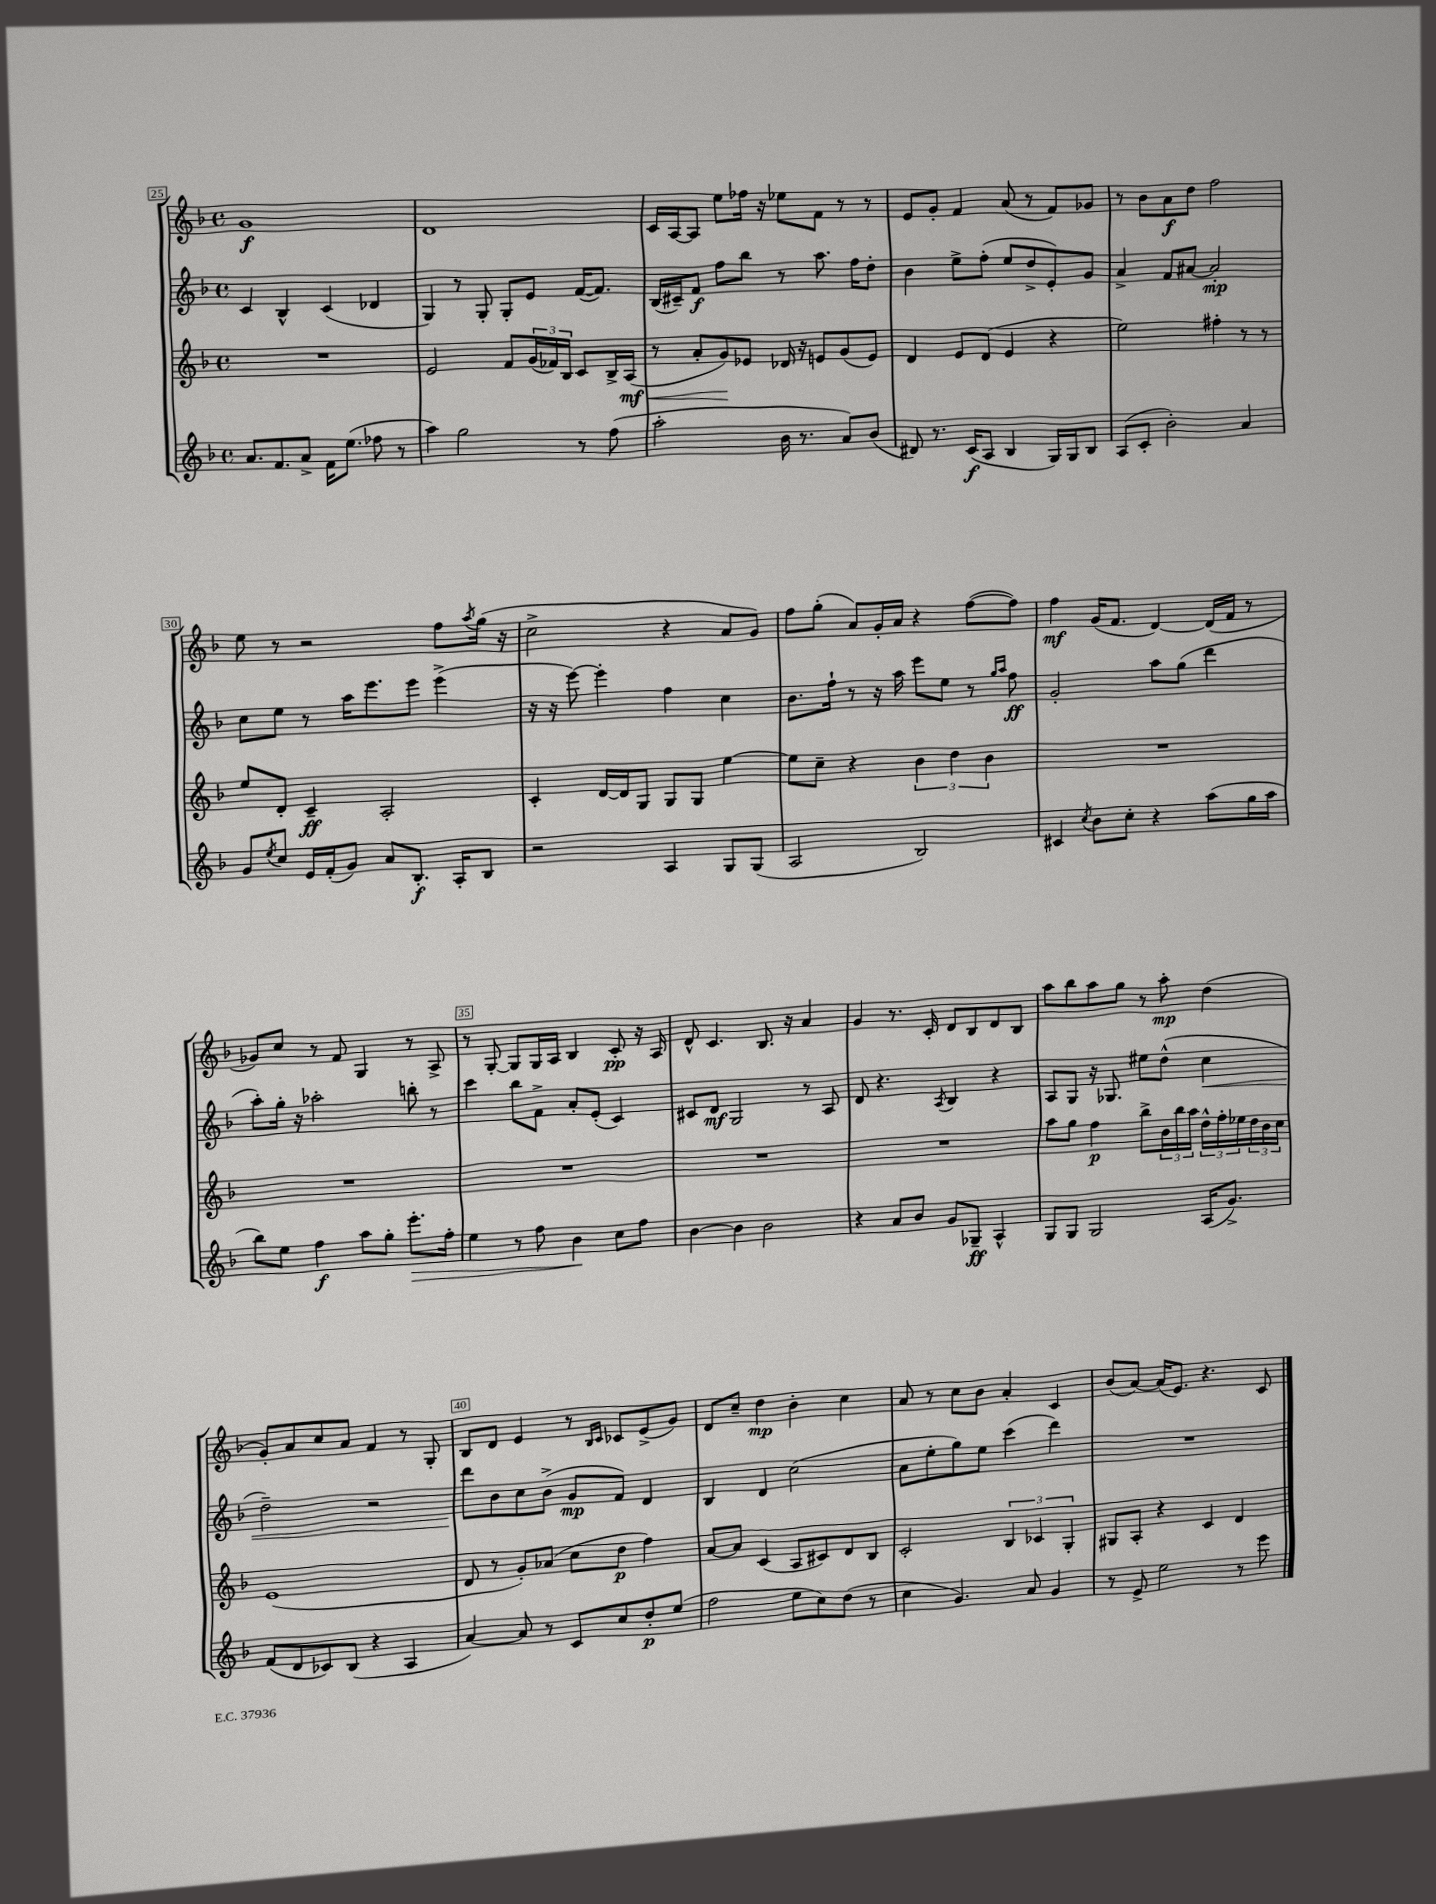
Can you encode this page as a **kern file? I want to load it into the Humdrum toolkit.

**kern	**kern	**kern	**kern
*staff4	*staff3	*staff2	*staff1
*clefG2	*clefG2	*clefG2	*clefG2
*k[b-]	*k[b-]	*k[b-]	*k[b-]
*M4/4	*M4/4	*M4/4	*M4/4
*met(c)	*met(c)	*met(c)	*met(c)
8.a	1r	4c	1g
8.f	.	.	.
.	.	4B-^^	.
8a^	.	.	.
16f	.	(4c	.
(8.ee	.	.	.
8ff-	.	4d-	.
8r	.	.	.
=	=	=	=
4aa)	2e	4G)	1d
2gg	.	8r	.
.	.	8G'	.
.	8f	8G'	.
.	(24g	8e	.
.	24f-)	.	.
.	24B-	.	.
8r	8c	([16f	.
.	.	8.f])	.
(8ff	16B-^	.	.
.	(16A	.	.
=	=	=	=
2aa'	8r	(16B-	16c
.	.	16c#~)	[16A
.	8a'	8f	8A]
.	8g)	8ff	8ee
.	8e-	8bb-	16ff-
.	.	.	16r
16b-	16d-	8r	8ee-
8.r	16r	.	.
.	8e	8.aa	8f
8a)	(8g	.	8r
.	.	16ff	.
(8b-	8e)	8dd'	8r
=	=	=	=
8d#)	4d	4b-	8e
8.r	.	.	8g'
.	8e	8ee^	4f
(16c	.	.	.
8A	(8d	(8ff'	.
4B-	4e	8ee	(8a
.	.	8dd^	8r
16G)	4r	8e')	8f)
16G	.	.	.
8B-	.	8g	8g-
=	=	=	=
(8A	2ee)	4a^	8r
8c'	.	.	8b-
2b-')	.	8f	8a
.	.	[8a#	8dd
.	4ff#'	2a#']	2ff
4a	8r	.	.
.	8r	.	.
=	=	=	=
8g	8ee	8cc	8ee
8qee	.	.	.
8cc	8d'	8ee	8r
16e	4c~	8r	2r
(16f'	.	.	.
8g)	.	16aa	.
.	.	8.eee	.
8a	2A'	.	.
8.B-'	.	8eee	.
.	.	(4eee^	8ff
16A'	.	.	.
.	.	.	8qaa
8B-	.	.	(16gg
.	.	.	16r
=	=	=	=
2r	4c'	16r	2cc^
.	.	16r	.
.	.	[8eee)	.
.	[16d	4eee']	.
.	16d]	.	.
.	8G	.	.
4A	8G	4ff	4r
.	8G	.	.
8G	[4ee	4cc	8a
(8G	.	.	8g)
=	=	=	=
2A	8ee]	8.b-	8ff
.	8cc~	.	(8gg'
.	.	16ff`	.
.	4r	8r	8a)
.	.	16r	16g'
.	.	16aa	16a
2B-)	6b-	8eee	4r
.	.	8ee	.
.	6dd	.	.
.	.	8r	([8ff
.	6b-	.	.
.	.	16qqgg	.
.	.	16qqaa	.
.	.	8ff	8ff])
=	=	=	=
4c#	1r	2g'	4ff
8qcc	.	.	.
8b-	.	.	(16g
.	.	.	8.f
8cc'	.	.	.
4r	.	8aa	[4d)
.	.	(8gg	.
(8aa	.	4ddd	(16d]
.	.	.	16f
16gg	.	.	8r
16aa	.	.	.
=	=	=	=
8bb-)	1r	8aa')	8g-)
8ee	.	16gg'	8cc
.	.	16r	.
4ff	.	2aa-'	8r
.	.	.	8f
8aa	.	.	4G
8gg'	.	.	.
8.eee'	.	8bb'	8r
.	.	8r	8A^
16ff'	.	.	.
=	=	=	=
4ee	1r	4ccc	8r
.	.	.	[8G'
8r	.	8bb-	8G]
8ff	.	8f^	16G
.	.	.	16A
4b-	.	8a'	4B-
.	.	(8e'	.
8cc	.	4c)	8c'
8ff	.	.	16r
.	.	.	16A
=	=	=	=
[4b-	1r	8c#	8d^^
.	.	8d	4.c
4b-]	.	2G	.
2b-	.	.	8.B-
.	.	.	16r
.	.	8r	4a
.	.	8A	.
=	=	=	=
4r	1r	8d	4g
.	.	4.r	.
8a	.	.	8.r
8b-	.	.	.
.	.	.	16c'
.	.	8qA	.
8g	.	4B-	8d
8G-~	.	.	8B-
4A^^	.	4r	8d
.	.	.	8B-
=	=	=	=
8G	8aa	8A	8aa
8G	8gg	8G	8bb-
2G	4ff	16r	8aa
.	.	8.G-	.
.	.	.	8gg
.	8bb-^	8ee#	8r
.	24b-	(8dd^^	8aa'
.	24bb-	.	.
.	24aa	.	.
(16A	24dd^^	4cc	(4dd
.	24ff'	.	.
8.g^)	.	.	.
.	24ee-	.	.
.	24dd	.	.
.	24b-	.	.
.	24cc	.	.
=	=	=	=
(8f	(1e	2dd~)	8g')
8d	.	.	8a
8c-)	.	.	8cc
(8B-	.	.	8a
4r	.	2r	4f
4A	.	.	8r
.	.	.	8G'
=	=	=	=
[4a)	8d	8ddd	8B-
.	8r	8b-	8d
8a]	8g')	8cc	4e
8r	(8a-	(8b-^	.
8c	8cc	8g	8r
.	.	.	16qqB-
.	.	.	16qqc
8cc	8dd	8f)	8c-
8dd'	4ff)	4d	(8e^
(8ee	.	.	8g)
=	=	=	=
2ff	[8a	4B-	8d
.	8a]	.	8cc~
.	(4c	4d	4dd
8ee	8A	(2cc	4b-'
8cc)	8c#)	.	.
(8dd	8d	.	4cc
8r	8B-	.	.
=	=	=	=
4cc	2c'	8a	8a
.	.	8ee'	8r
4.g)	.	8gg)	8cc
.	.	8ee	8b-
.	6B-	(4ccc	4a'
8a	.	.	.
.	6c-	.	.
4g	.	4ddd)	4c
.	6G'	.	.
=	=	=	=
8r	8G#	1r	(8b-
8e^	8A'	.	[8a)
2ee	4r	.	(16a]
.	.	.	8.e)
.	4c	.	4.r
8r	4d	.	.
8eee	.	.	8c
==	==	==	==
*-	*-	*-	*-
